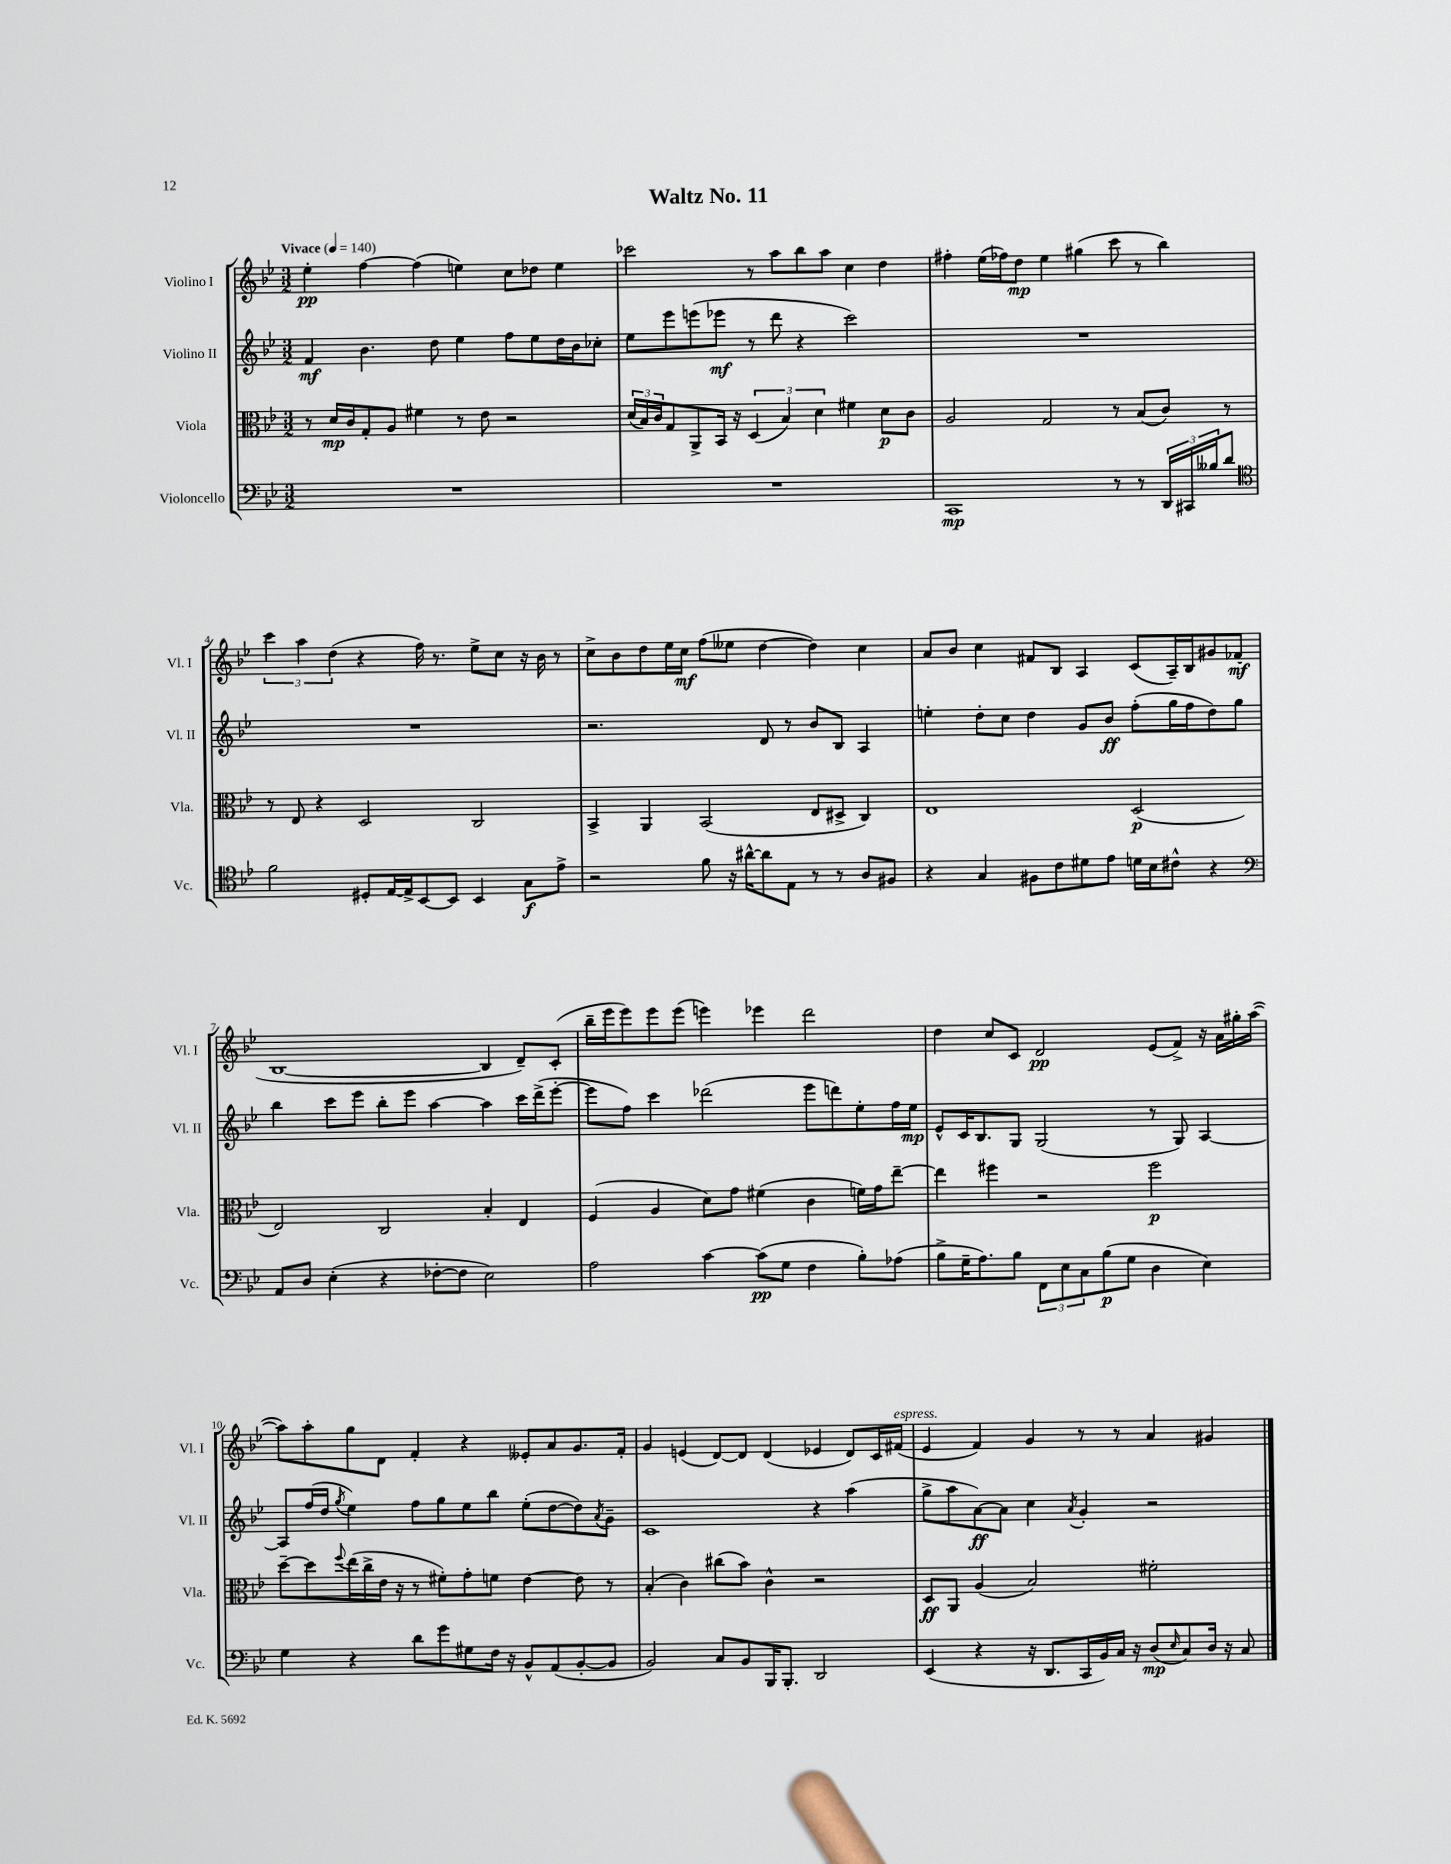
\header { title = "Waltz No. 11" }
<<
\new StaffGroup <<
\new Staff = "s0" \with { instrumentName = "Violino I" shortInstrumentName = "Vl. I" } {
    \clef treble \key bes \major \numericTimeSignature \time 3/2 \tempo "Vivace" 4 = 140
    ees''4-.\pp f''4~ f''4( e''4) c''8 des''8 e''4 |
    ces'''2 r8 a''8 bes''8 a''8 c''4 d''4 |
    fis''4-. ees''16( fes''16) d''8\mp ees''4 gis''4( c'''8 r8 bes''4) |
    \tuplet 3/2 { c'''4 a''4 d''4( } r4 f''16) r8. ees''8-> c''8 r16 bes'16 r8 |
    c''8-> bes'8 d''8 ees''16 c''16\mf f''8( eeses''8 d''4~ d''4) c''4 |
    a'8 bes'8 c''4 fis'8 bes8 a4 c'8( a16--) bes16 gis'8 fes'8\mf( |
    bes1~ bes4 d'8--) c'8-.( |
    bes''16-- ees'''16 ees'''8) ees'''8 ees'''8( e'''4) ees'''4 d'''2 |
    d''4 c''8 c'8 d'2\pp ees'8( f'8->) r16 a'16 gis''16-. a''16~( |
    a''8) a''8-. g''8 d'8 f'4-. r4 eeses'8-. a'8 g'8. f'16-. |
    g'4 e'4( d'8~) d'8 d'4( ees'4 d'8) c'16 fis'16^\markup { \italic "espress." }( |
    ees'4 f'4) g'4 r8 r8 a'4 gis'4 \bar "|." |
}
\new Staff = "s1" \with { instrumentName = "Violino II" shortInstrumentName = "Vl. II" } {
    \clef treble \key bes \major \numericTimeSignature \time 3/2
    f'4\mf bes'4. d''8 ees''4 f''8 ees''8 d''16 bes'16 ces''8-. |
    ees''8 ees'''8 e'''8( ees'''8\mf r8 d'''8 r4 c'''2) |
    R1. |
    R1. |
    r2. d'8 r8 bes'8 bes8 a4 |
    e''4-. d''8-. c''8 d''4 g'8 bes'8\ff f''8-.( g''16 f''16 d''8) g''8 |
    bes''4 c'''8 ees'''8 bes''8-. ees'''8 a''4~ a''4 c'''16 d'''16->( ees'''8~-. |
    ees'''8 f''8) c'''4 des'''2( ees'''8 d'''8) ees''8-. f''16 ees''16\mp |
    ees'8-^ c'16 bes8. g8 g2( r8 g8) a4~ |
    a8 f''16( d''16 \acciaccatura { g''8 } ees''4) f''8 g''8 ees''8 bes''8 ees''8-.( d''8~ d''8) \acciaccatura { a'8 } g'8-- |
    c'1 r4 a''4( |
    g''8-> a''8 a'8~\ff) a'8 c''4 \acciaccatura { a'8 } g'4-. r2 \bar "|." |
}
\new Staff = "s2" \with { instrumentName = "Viola" shortInstrumentName = "Vla." } {
    \clef alto \key bes \major \numericTimeSignature \time 3/2
    r8 d'16\mp c'16 g8-. a8 fis'4 r8 ees'8 r2 |
    \tuplet 3/2 { d'16( bes16) c'16 } g8 a,8-> bes,16 r16 \tuplet 3/2 { d4( bes4) d'4 } fis'4 d'8\p c'8 |
    a2 g2 r8 bes8( c'8) r8 |
    r8 ees8 r4 d2 c2 |
    bes,4-> a,4 bes,2( ees8 dis8-> c4) |
    ees1 d2\p( |
    ees2) c2 bes4-. ees4 |
    f4( a4 d'8) g'8 fis'4( c'4 f'16) g'16 ees''8~-- |
    ees''4 fis''4 r2 fis''2\p |
    d''8~-- d''8 \appoggiatura { f''8 } ees''16( c''16-> ees'16 r16 r8 fis'8-.) g'8-. f'8 ees'4~ ees'8 r8 |
    bes4-.( c'4) cis''8( bes'8) c'4-^ r2 |
    d8\ff a,8 a4( bes2) fis'2-. \bar "|." |
}
\new Staff = "s3" \with { instrumentName = "Violoncello" shortInstrumentName = "Vc." } {
    \clef bass \key bes \major \numericTimeSignature \time 3/2
    R1. |
    R1. |
    c,1\mp r8 r8 \tuplet 3/2 { d,16 cis,16 beses16 } d'8 |
    \clef tenor f'2 dis8-. ees16~ ees16-> bes,8~ bes,8 bes,4 g8\f ees'8-> |
    r2 f'8 r16 ais'16~-^ ais'8 ees8 r8 r8 a8 fis8 |
    r4 g4 fis8 c'8 dis'8 ees'8 d'16 bes16 cis'8-^ r4 |
    \clef bass a,8 d8 ees4-.( r4 fes8~-. fes8 ees2) |
    a2 c'4~ c'8\pp( g8 f4 bes8-.) aes8( |
    bes8-> g16-- a8.) bes8 \tuplet 3/2 { f,8 ees8 c8 } bes8\p( g8 d4 ees4) |
    g4 r4 d'8 g'8 gis8 f16 r16 bes,8-^ a,8( bes,8~-. bes,8 |
    bes,2) c8 bes,8 bes,,16 bes,,8.-. d,2 |
    ees,4( r4 r16 d,8. c,16 bes,16) c16 r16 d8\mp( \grace { ees16 } c8) d16 r16 c8 \bar "|." |
}
>>
>>
